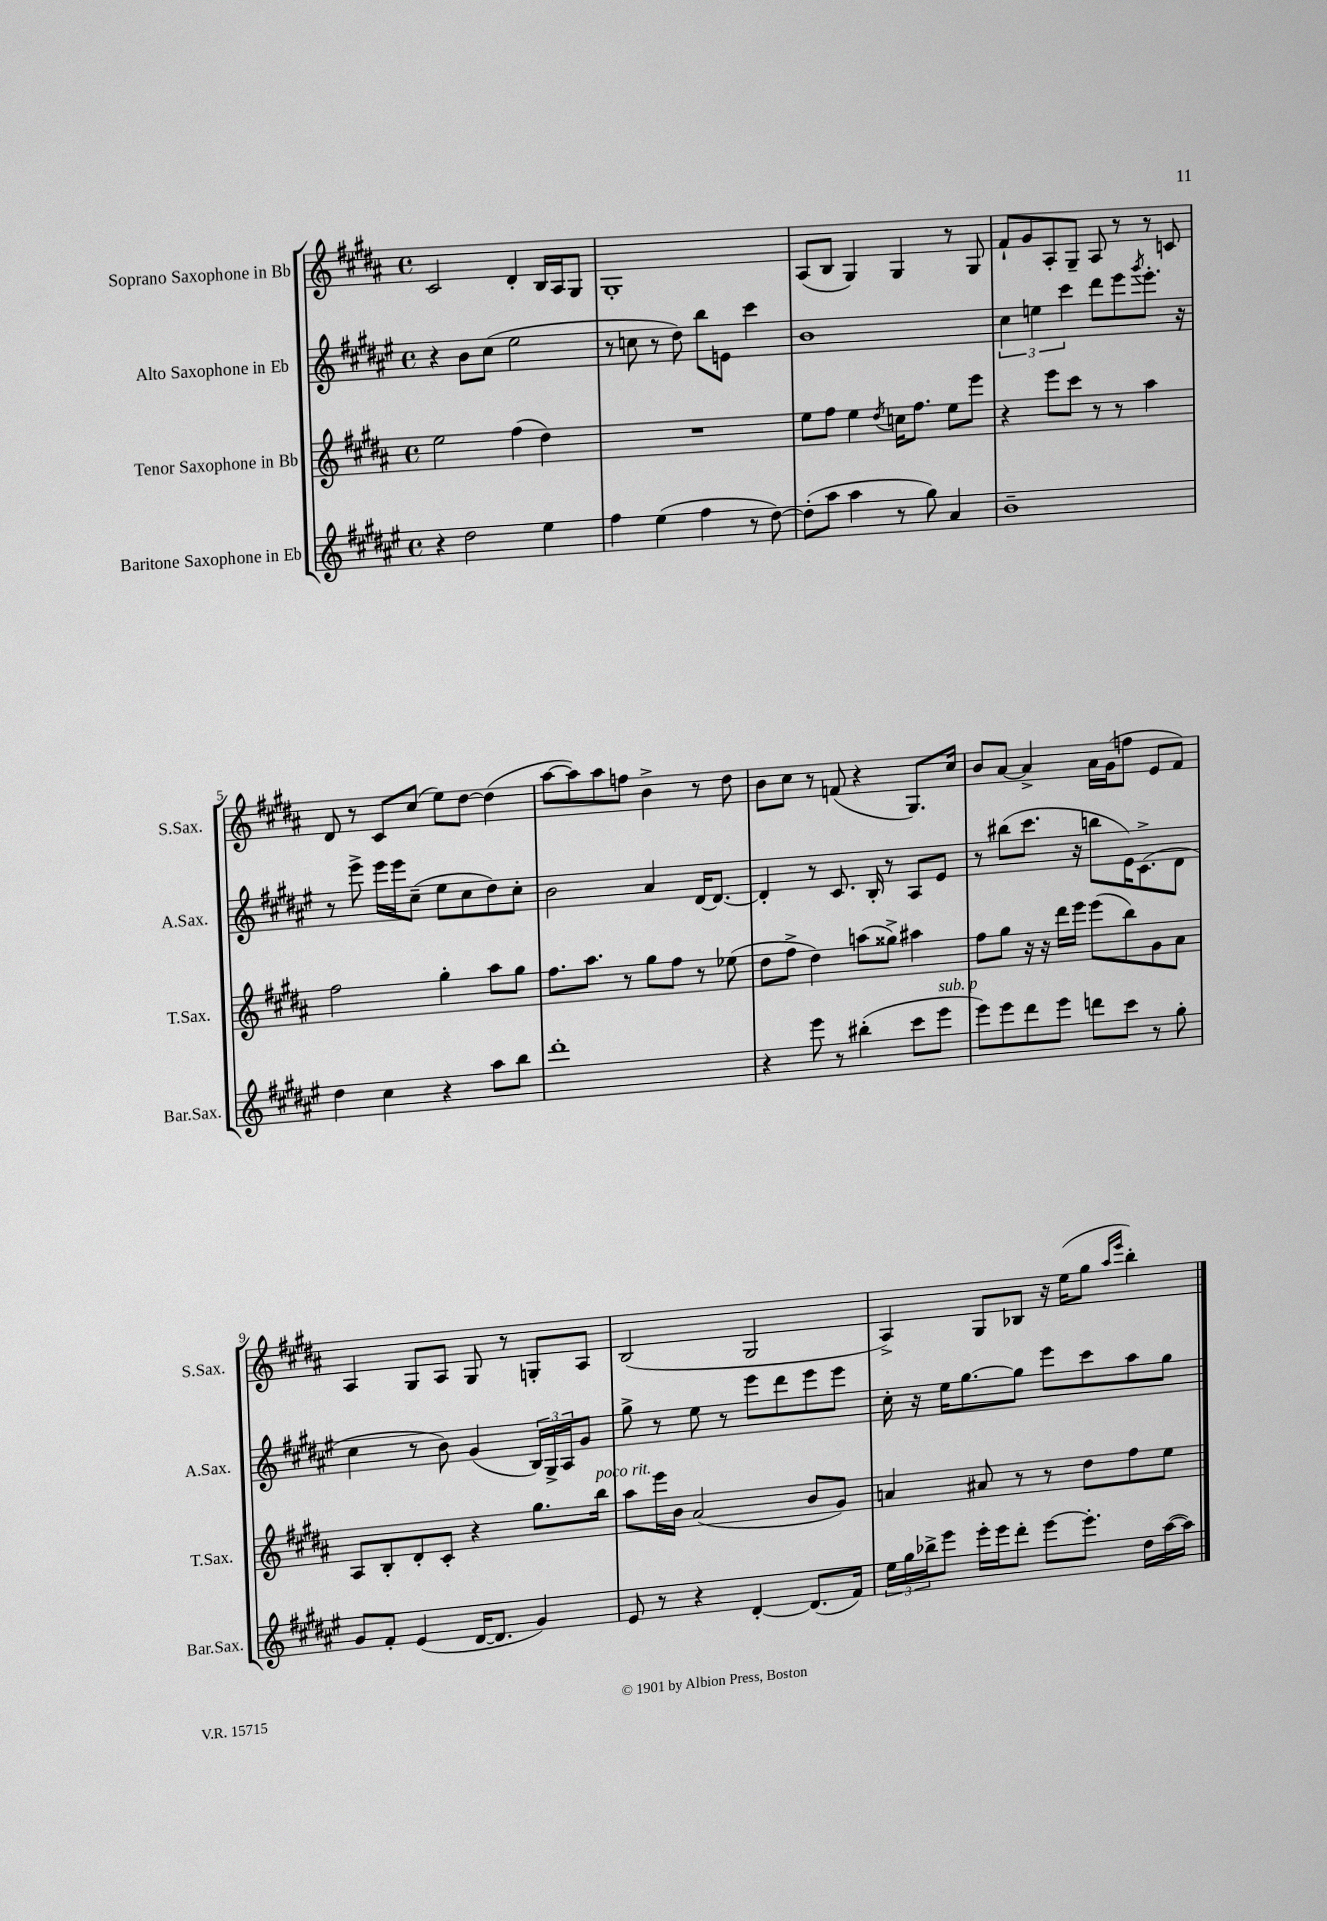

**kern	**kern	**kern	**kern
*staff4	*staff3	*staff2	*staff1
*clefG2	*clefG2	*clefG2	*clefG2
*k[f#c#g#d#a#e#]	*k[f#c#g#d#a#]	*k[f#c#g#d#a#e#]	*k[f#c#g#d#a#]
*M4/4	*M4/4	*M4/4	*M4/4
*met(c)	*met(c)	*met(c)	*met(c)
4r	2ee	4r	2c#
2dd#	.	8b	.
.	.	(8cc#	.
.	(4ff#	2ee#	4d#'
4ee#	4dd#)	.	16B
.	.	.	16A#
.	.	.	8G#
=	=	=	=
4ff#	1r	8r	1G#'
.	.	8cc	.
(4ee#	.	8r	.
.	.	8dd#)	.
4ff#	.	8bb	.
.	.	8e	.
8r	.	4ccc#	.
[8dd#)	.	.	.
=	=	=	=
(8dd#']	8ee	1b	(8A#
8aa#	8ff#	.	8B
4aa#	4ee	.	4G#)
.	8qdd#	.	.
8r	16cc	.	4G#
.	8.ff#	.	.
8gg#)	.	.	.
4a#	8ee	.	8r
.	8eee	.	8G#
=	=	=	=
1b~	4r	6cc#	8f#`
.	.	.	8g#
.	.	6ee	.
.	8eee	.	8A#'
.	.	6ccc#	.
.	8ccc#	.	8G#~
.	8r	8ddd#	8A#
.	8r	8eee#	8r
.	.	8qggg#	.
.	4aa#	8.eee#'	8r
.	.	.	8c
.	.	16r	.
=	=	=	=
4dd#	2ff#	8r	8d#
.	.	8eee#^	8r
4cc#	.	16eee#	8c#
.	.	16eee#	.
.	.	(8cc#~	(8cc#
4r	4gg#'	8ee#	8ee)
.	.	8cc#	[8dd#
8aa#	8aa#	8dd#)	(4dd#]
8bb	8gg#	8cc#'	.
=	=	=	=
1ddd#'	8.ff#	2b	[8aa#
.	.	.	8aa#])
.	8.aa#	.	.
.	.	.	8aa#
.	8r	.	8ff
.	8gg#	4a#	4b^
.	8ff#	.	.
.	8r	[16d#	8r
.	.	8.d#_	.
.	(8ee-	.	8dd#
=	=	=	=
4r	8dd#	4d#']	8b
.	8ff#^	.	8cc#
8eee#	4dd#)	8r	8r
8r	.	8.c#	(8f
(4bb#'	(8aa	.	4r
.	.	16B'	.
.	8gg##^)	8r	.
8ccc#	4aa#	8A#	8.G#)
8eee#	.	8e#	.
.	.	.	16cc#
=	=	=	=
8eee#)	8ff#	8r	8b
8eee#	8gg#	(8bb#	[8a#
8ddd#	16r	8.ccc#	4a#^]
.	16r	.	.
8eee#	16ddd#	.	.
.	16eee	16r	.
8ddd	(8eee	8bb	16a#
.	.	.	(16g#
8ccc#	8bb)	16e#)	8ff
.	.	(8.c#^	.
8r	8g#	.	8e
8gg#'	8a#	8d#	8f#)
=	=	=	=
8g#	8A#	4cc#	4A#
8f#'	8B'	.	.
(4e#	8d#'	8r	8G#
.	8c#'	8b)	8A#
[16d#	4r	(4g#	8G#
8.d#]	.	.	.
.	.	.	8r
4g#)	8.gg#	24B)	8G'
.	.	24G#^	.
.	.	24A#	.
.	.	8g#	8A#
.	16bb	.	.
=	=	=	=
8e#	8aa#	8gg#^	(2B
8r	16eee	8r	.
.	16b	.	.
4r	(2a#	8ee#	.
.	.	8r	.
[4d#'	.	8eee#	2G#
.	.	8ddd#	.
(8.d#]	8b	8eee#	.
.	8g#)	8eee#	.
16f#)	.	.	.
=	=	=	=
24ee#	4a	16cc#'	4A#^)
24gg#	.	.	.
.	.	16r	.
24bb-^	.	.	.
8eee#	.	16ee#	.
.	.	[8.gg#	.
16eee#'	8a#	.	8G#
16eee#	.	.	.
8ddd#'	8r	8gg#]	8B-
[8eee#	8r	8eee#	16r
.	.	.	(16ee
8.eee#']	8dd#	8ccc#	8gg#
.	.	.	16qqaa#
.	.	.	16qqeee
.	8ff#	8aa#	4bb')
16dd#	.	.	.
([16aa#	8ee	8gg#	.
16aa#])	.	.	.
==	==	==	==
*-	*-	*-	*-
